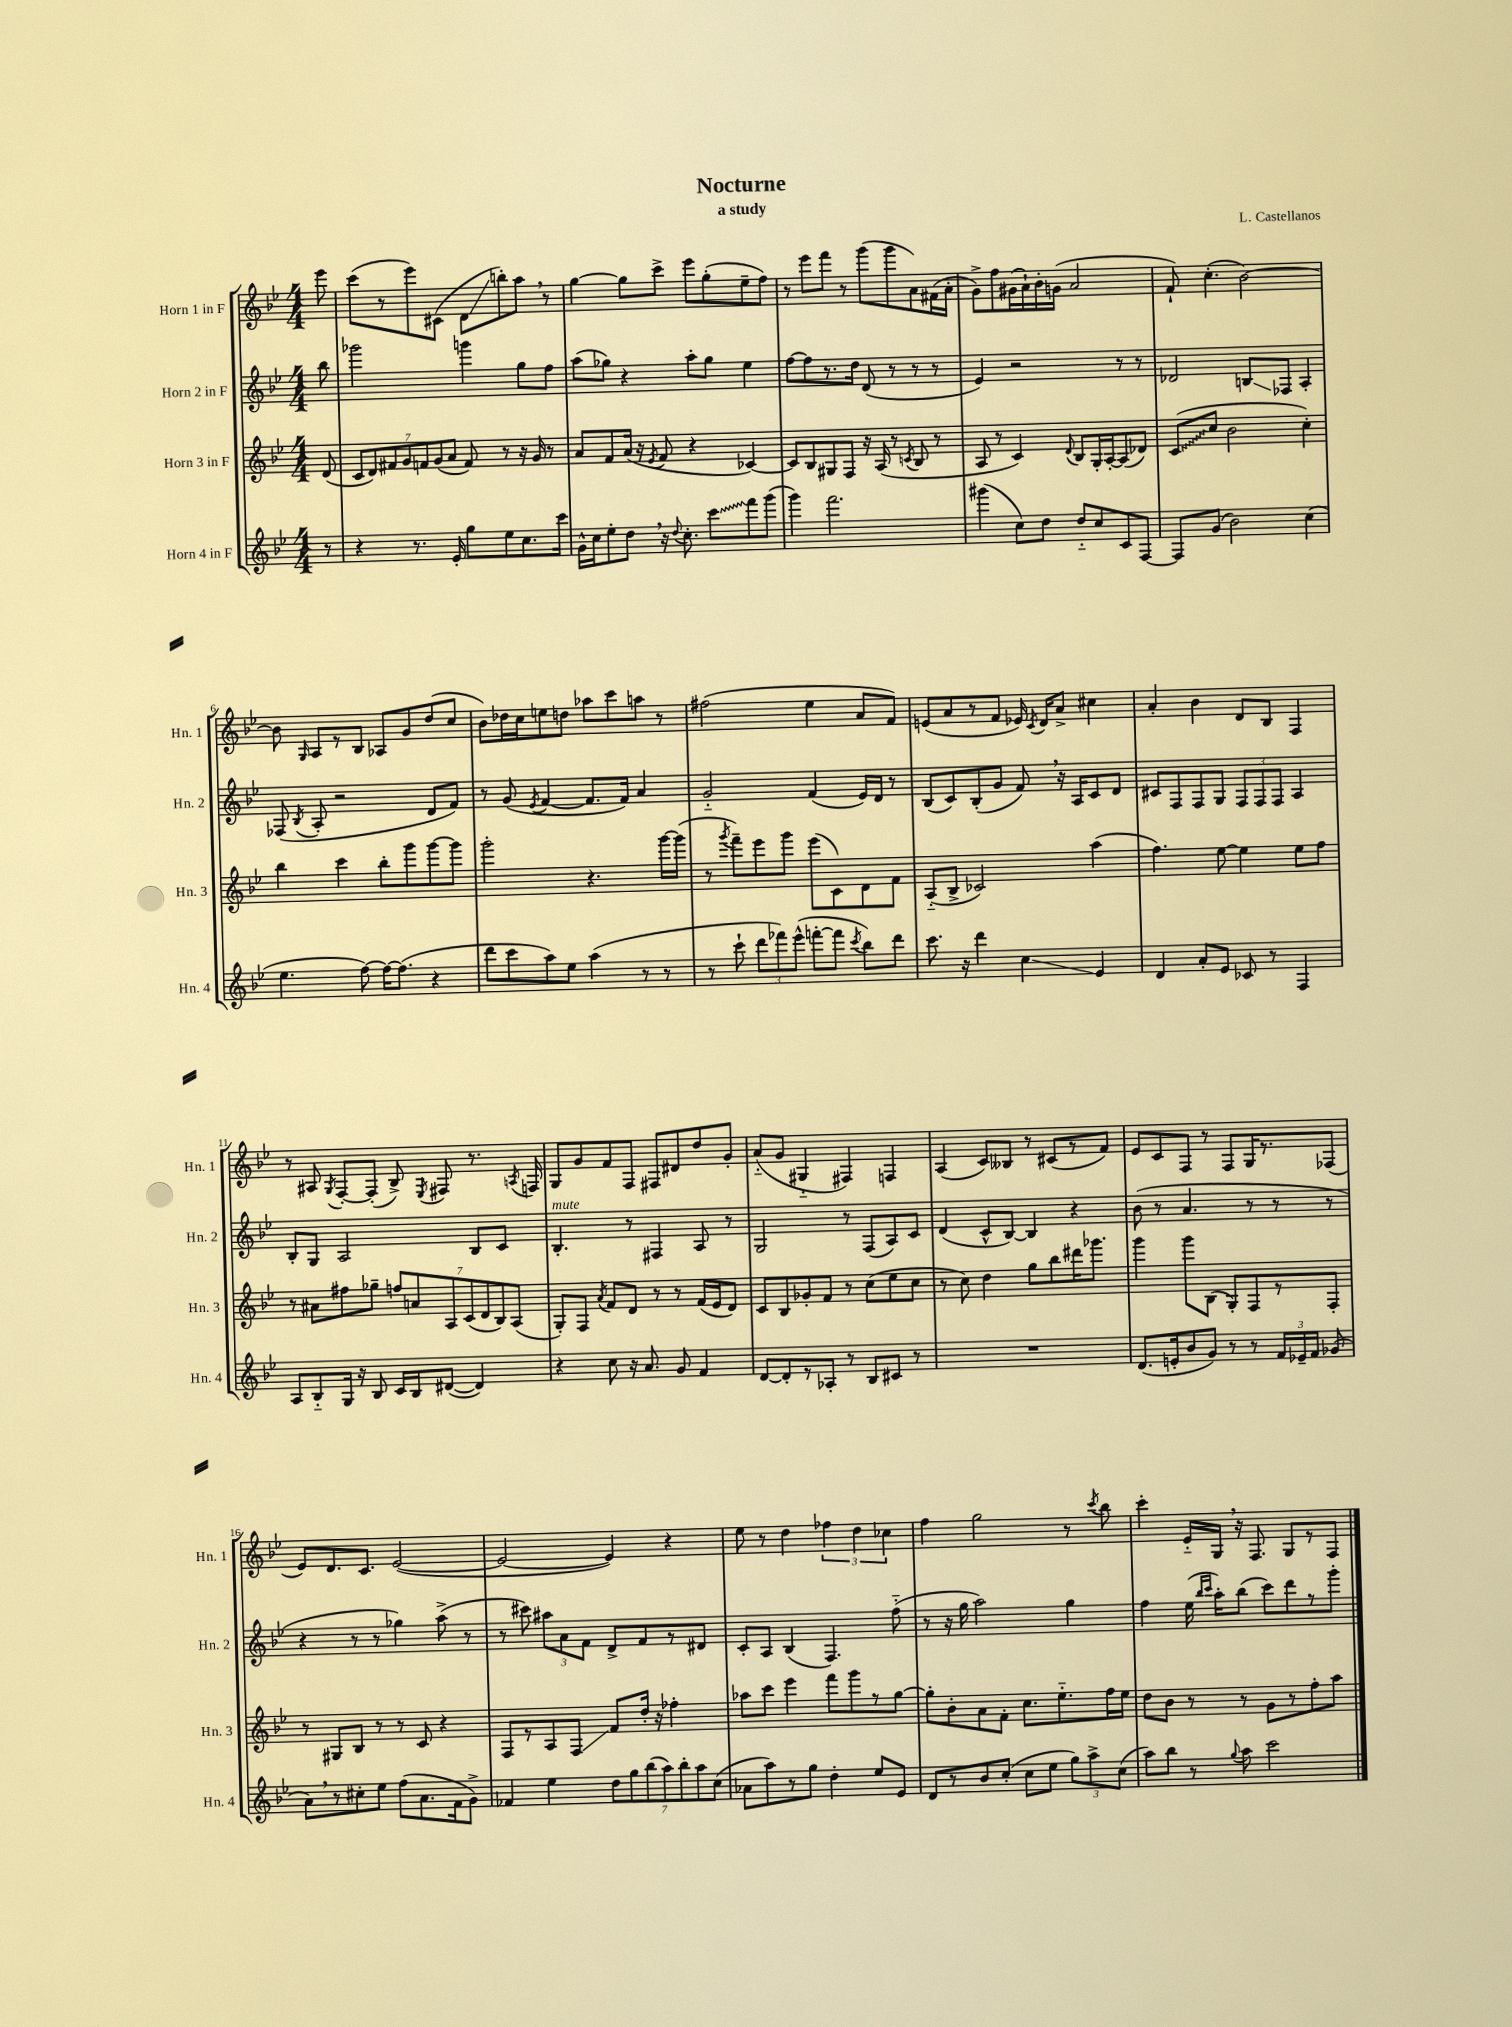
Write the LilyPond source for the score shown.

\header { title = "Nocturne" composer = "L. Castellanos" subtitle = "a study" }
<<
\new StaffGroup <<
\new Staff = "s0" \with { instrumentName = "Horn 1 in F" shortInstrumentName = "Hn. 1" } {
    \clef treble \key bes \major \numericTimeSignature \time 4/4 \partial 8
    \autoBeamOff ees'''8 |
    c'''8[( r8 ees'''8) cis'8]( d'8[\glissando b''8-.) a''8] \breathe r8 |
    g''4~ g''8[ c'''8]-> ees'''8[ g''8-.( ees''8-- f''8]) |
    r8 ees'''8[ f'''8] r8 g'''8[( g'''8 a'8) fis'16( a'16]-. |
    g'8[->) f''8 gis'16( a'16-!) bes'16-. g'16]( a'2 |
    f'8-!) c''4.-.( bes'2~) |
    bes'8 \grace { g16 } a8[ r8 bes8] aes8[ g'8 d''8( c''8] |
    bes'8[) des''16 c''16 e''8 d''8] aes''8[ c'''8 a''8] r8 |
    fis''2( ees''4 a'8[ f'8]) |
    e'8[( a'8 r8 f'8] ees'16) \acciaccatura { c'8 } d'16[ a'8]-> cis''4 |
    a'4-. bes'4 d'8[ bes8] f4 |
    r8 ais8 \acciaccatura { g8 } f8[~-. f8]-.( bes8->) \acciaccatura { ees8 } fis8 r8. \acciaccatura { a8 } f16 |
    g8[ g'8 f'8 f8] fis8[ dis'8 d''8 g'8]-. |
    a'8[-_( g'8] gis4-_ fis4) f4 |
    a4( c'8[) beses8] r8 cis'8[( r8 f'8]) |
    ees'8[ c'8 f8] r8 f8[ g16 r8. fes8]( |
    ees'8[) d'8. c'8.] ees'2~( |
    ees'2~ ees'4) r4 |
    ees''8 r8 d''4 \tuplet 3/2 { fes''4 d''4 ces''4 } |
    f''4 g''2 r8 \acciaccatura { c'''8 } bes''8 |
    c'''4-. ees'16[-_ g16] \breathe r16 f8. g8[ r8 f8] \bar "|." |
}
\new Staff = "s1" \with { instrumentName = "Horn 2 in F" shortInstrumentName = "Hn. 2" } {
    \clef treble \key bes \major \numericTimeSignature \time 4/4 \partial 8
    \autoBeamOff bes''8 |
    ges'''2 g'''4 g''8[ f''8] |
    a''8[( ges''8]) r4 a''8[-. ges''8] ees''4 |
    f''8[~ f''8 r8. d''16] d'8( r8 r8 r8 |
    ees'4) r2 r8 r8 |
    des'2 b8[\glissando fes8] a4-. |
    fes8( \acciaccatura { bes8 } a8-. r2 d'8[ f'8]) |
    r8 g'8( \acciaccatura { ees'8 } f'4~ f'8.[ f'16]) a'4 |
    g'2-_ f'4( ees'16[) d'16] r8 |
    bes8[( c'8) bes8-.( g'8] f'8) \breathe r16 a16[ c'8 d'8] |
    cis'8[ f8 f8 g8] \tuplet 3/2 { f8[ f8 f8] } a4 |
    bes8[-. g8] a2 bes8[ c'8] |
    bes4.-.^\markup { \italic "mute" } r8 fis4 a8 r8 |
    g2 r8 f8[( a8) c'8] |
    d'4( c'8[-^ bes8]~) bes4 r4 |
    bes'8( r8 a'4. r8 r8 r8 |
    r4 r8 r8 ges''4) a''8->( r8 |
    r8 cis'''8) \tuplet 3/2 { ais''8[ a'8 f'8] } d'8[-> f'8 r8 dis'8] |
    c'8[-. a8] bes4( f4.) f''8-_( |
    r8 r16 g''16 a''2) g''4 |
    f''4 ees''16( \grace { bes''16[ c'''16] } a''16[-.) bes''8]( c'''8[) d'''8 r8 g'''8]-. \bar "|." |
}
\new Staff = "s2" \with { instrumentName = "Horn 3 in F" shortInstrumentName = "Hn. 3" } {
    \clef treble \key bes \major \numericTimeSignature \time 4/4 \partial 8
    \autoBeamOff d'8( |
    \tuplet 7/4 { c'8[ d'8) fis'8 g'8 f'8 g'8( a'8] } f'8) r8 r16 g'16 r8 |
    a'8[ f'8 a'16]( r16 \acciaccatura { ees'8 } f'8 r4 ces'4~) |
    ces'8[ bes8 gis8 f8] r16 a16( r8 \acciaccatura { c'8 } bes8 r8 |
    a8 r8 c'4) \appoggiatura { d'8 } bes8[ g16-. a16~-. a8( des'8]) |
    \once \override Glissando.style = #'zigzag c'8[\glissando( c''8] bes'2 c''4-.) |
    bes''4 c'''4 bes''8[-. g'''8 g'''8~ g'''8] |
    g'''2-. r4. g'''16[~ g'''16]( |
    r8 \acciaccatura { g'''8 } f'''8[--) ees'''8 g'''8] ees'''8[( c'8) d'8 f'8] |
    a8[-_( bes8]-> ces'2) a''4( |
    f''4.) ees''8~ ees''4 ees''8[ f''8] |
    r8 ais'8[ fis''8 ges''8]-- \tuplet 7/4 { f''8[ a'8 a8 c'8( d'8 bes8) a8]( } |
    g8[-.) f8] \acciaccatura { a'8 } f'8[ d'8] r8 r8 f'16[( ees'16 d'8]) |
    c'8[ bes8 ges'8-. f'8] r8 c''8[( ees''8 c''8] |
    r8 c''8) d''4 g''8[ bes''8 dis'''16 ges'''8.] |
    g'''4 g'''8[ bes8]( g8[-.) f8 r8 f8]-. |
    r8 gis8[ bes8] r8 r8 c'8 r4 |
    f8[ r8 a8 f8]\glissando f'8[ d''16]-. r16 fes''4-. |
    aes''8[ c'''8] ees'''4 f'''8[ g'''8 r8 g''8]~ |
    g''8[-. bes'8-. a'8 f'8]-. c''8.[ ees''8.-_ f''16 ees''16] |
    d''8[ bes'8] r8 r8 g'8[ r8 f''8-. a''8] \bar "|." |
}
\new Staff = "s3" \with { instrumentName = "Horn 4 in F" shortInstrumentName = "Hn. 4" } {
    \clef treble \key bes \major \numericTimeSignature \time 4/4 \partial 8
    \autoBeamOff r8 |
    r4 r8. ees'16-. g''8[ ees''8 c''8. c'''16] |
    g'16[-^ c''16 ees''8-. d''8] \breathe r16 \appoggiatura { d''8 } c''8.-. \once \override Glissando.style = #'zigzag c'''8[\glissando f'''8 g'''8]( |
    g'''4) f'''2. |
    gis'''4( c''8[) d''8] d''8[-_ c''8 c'8 f8]~ |
    f8[ g'8]( bes'2) c''4( |
    ees''4. f''8~) f''16[~ f''8.]( r4 |
    d'''8[ c'''8 a''8) ees''8] a''4( r8 r8 |
    r8 c'''8-! \tuplet 3/2 { d'''8[ fes'''8) ees'''8]-^( } f'''8[~-. f'''8] \acciaccatura { c'''8 } bes''8[) d'''8] |
    c'''8. r16 d'''4 c''4\glissando ees'4 |
    d'4 a'8[-. ees'8] ces'8 r8 f4 |
    a8[ bes8-_ g16] r16 bes8 c'16[ bes16 dis'8]~( dis'4) |
    r4 c''8 r16 a'8. g'8 f'4 |
    d'8[~ d'8-. r8 aes8]-. r8 bes8[ cis'8] r8 |
    R1 |
    d'8.[( e'16-. bes'8 g'8]) r8 r8 \tuplet 3/2 { f'16[ ees'16-- f'16] } ges'8( |
    a'8[) \breathe r8 cis''8-. ees''8] f''8[( a'8. f'16 g'8]->) |
    fes'4 ees''4 \tuplet 7/4 { d''8[ g''8 bes''8( a''8) bes''8-. a''8 c''8]( } |
    aes'8[ a''8) r8 g''8] d''4-. ees''8[ ees'8] |
    d'8[ r8 bes'8 c''8]-.( c''8[ ees''8] \tuplet 3/2 { g''8[) a''8-> c''8]( } |
    a''8[) bes''8] r8 \appoggiatura { g''8 } a''8 c'''2 \bar "|." |
}
>>
>>
